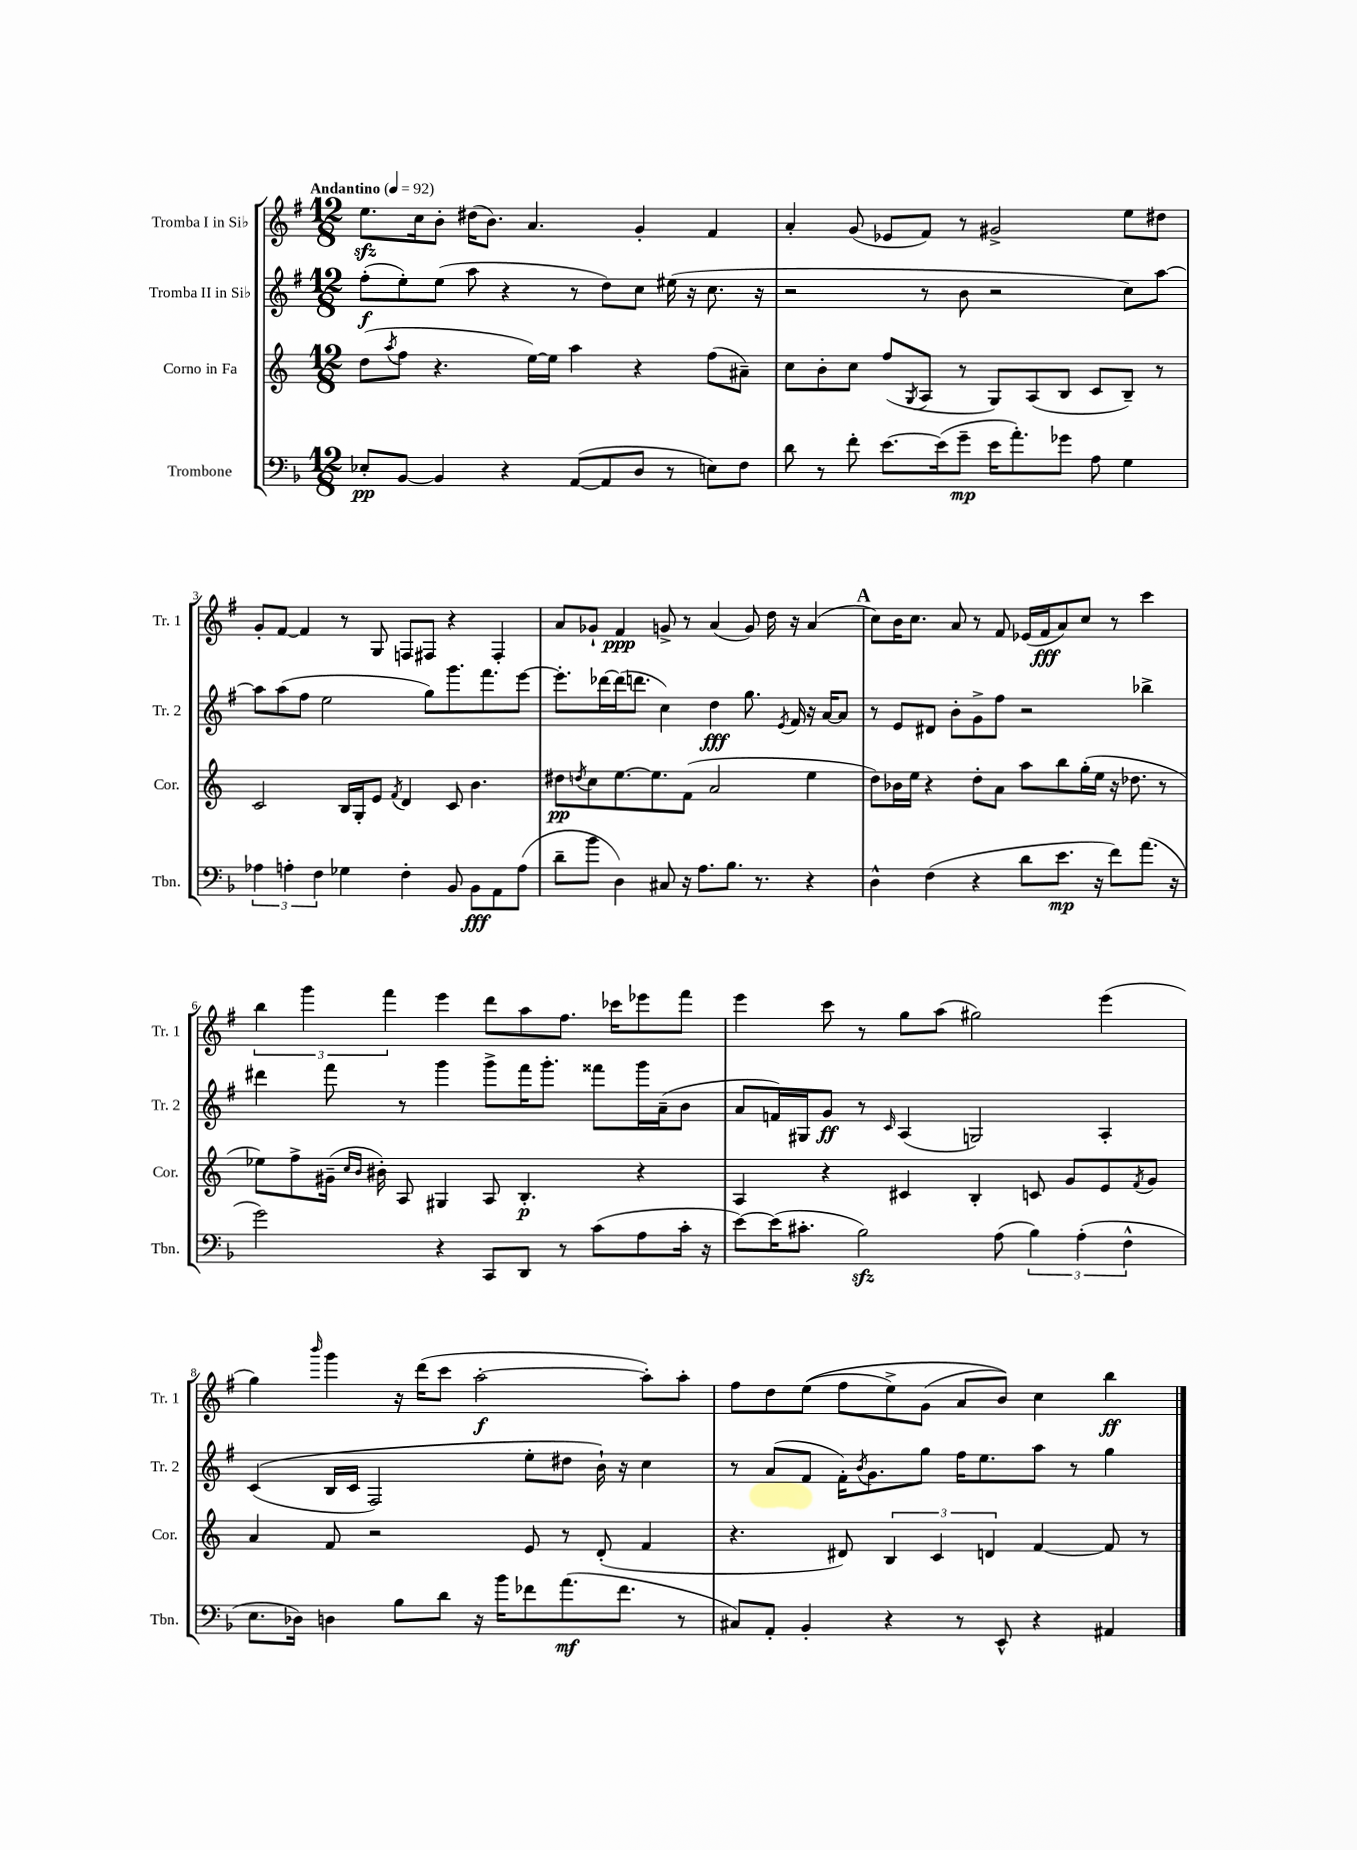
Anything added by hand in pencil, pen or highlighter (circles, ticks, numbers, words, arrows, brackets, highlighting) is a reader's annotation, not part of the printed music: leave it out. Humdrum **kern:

**kern	**kern	**kern	**kern
*staff4	*staff3	*staff2	*staff1
*clefF4	*clefG2	*clefG2	*clefG2
*k[b-]	*k[]	*k[f#]	*k[f#]
*M12/8	*M12/8	*M12/8	*M12/8
*MM92	*MM92	*MM92	*MM92
8E-'/L	(8dd\L	(8ff#'\L	8.ee\L
.	8qaa/	.	.
[8BB-/J	8ff\J	8ee'\)	.
.	.	.	16cc\k
4BB-/]	4.r	(8ee\J	8b'\J
.	.	8aa\	(16dd#\LK
.	.	.	8.b\J)
4r	.	4r	.
.	[16ee\LL)	.	4.a/
.	16ee\]JJ	.	.
([8AA/L	4aa\	8r	.
8AA/]	.	8dd\L)	.
8D/J	4r	8cc\J	4g'/
8r	.	(16ee#\	.
.	.	16r	.
8E\L)	(8ff\L	8.cc\	4f#/
8F\J	8a#~\J)	.	.
.	.	16r	.
=	=	=	=
8d\	8cc\L	2r	4a'/
8r	8b'\	.	.
8f'\	8cc\J	.	(8g/
[8.e\L	(8ff/L	.	8e-/L
.	8qG/	.	.
.	8A/J	8r	8f#/J)
(16e\]k	.	.	.
8g~\J	8r	8b\	8r
16e\LK	8G/L)	2r	2g#^/
8.a'\)	.	.	.
.	(8A/	.	.
8g-\J	8B/J	.	.
8A\	8c/L	.	.
4G\	8B~/J)	8cc\L)	8ee\L
.	8r	[8aa\J	8dd#\J
=	=	=	=
6A-\	2c/	8aa\]L	8g'/L
.	.	(8aa\	[8f#/J
6A'\	.	.	.
.	.	8ff#\J	4f#/]
6F\	.	.	.
.	.	2ee\	.
4G-\	16B/LL	.	8r
.	16G'/J	.	.
.	8e/J	.	8G/
.	8qf/	.	.
4F'\	4d/	.	8F/L
.	.	8gg\L)	8F#/J
8BB-/	8c/	8.ggg\	4r
8BB-\L	4.b\	.	.
.	.	8.fff#\	.
8AA\	.	.	4F#'/
(8A\J	.	[8eee\J	.
=	=	=	=
8d~\L	8dd#\L	8.eee'\]L	8a/L
.	8qdd/	.	.
8b-\J	8cc\	.	8g-`/J
.	.	[16ddd-\L	.
4D\)	[8.ee\	(16ddd-\]J	4f#/
.	.	8.ddd\J	.
.	8.ee\]	.	.
8C#/	.	4cc\)	8g^/
16r	(8f\J	.	8r
8.A\L	.	.	.
.	2a/	4dd\	(4a/
8.B-\J	.	.	.
.	.	8.gg\	8g/)
8.r	.	.	.
.	.	.	16dd\
.	.	8qe/	.
.	.	16f#/	16r
4r	4ee\	16r	(4a/
.	.	[16a/LK	.
.	.	8a/]J	.
=	=	=	=
4D^^\	8dd\L)	8r	8cc\L)
.	16b-\L	8e/L	16b\K
.	16ee\JJ	.	8.cc\J
(4F\	4r	8d#/J	.
.	.	8b'\L	8a/
4r	8dd'\L	8g^\	8r
.	8a\J	8ff#\J	8f#/
8d\L	8aa\L	2r	(16e-/LL
.	.	.	16f#/J
8.e\J	8bb\	.	8a/)
.	(16gg'\L	.	8cc/J
16r	16ee\JJ	.	.
8f\L)	16r	.	8r
.	8.dd-\	.	.
(8.a\J	.	4bb-^\	4ccc\
.	8r	.	.
16r	.	.	.
=	=	=	=
2g\)	8ee-\L)	4ddd#\	6bb\
.	8ff^\	.	.
.	.	.	6ggg\
.	(16g#~\Jk	8fff#\	.
.	16qqcc/LL	.	.
.	16qqb/JJ	.	.
.	16b#'\)	.	.
.	.	.	6fff#\
.	8A/	8r	.
4r	4G#/	4ggg\	4eee\
8CC/L	8A/	8ggg^\L	8ddd\L
8DD/J	4.B'/	16fff#\K	8aa\
.	.	8.ggg'\J	.
8r	.	.	8.ff#\J
(8c\L	.	8fff##\L	.
.	.	.	16ccc-\LK
8A\	4r	16ggg\L	8eee-\
.	.	(16a~\J	.
16c'\Jk	.	8b\J	8fff#\J
16r	.	.	.
=	=	=	=
[8e\L)	4A/	8a/L	4eee\
(16e\]K	.	16f/L)	.
8.c#'\J	.	16G#/J	.
.	4r	8g/J	8ccc\
2B-\)	.	8r	8r
.	.	16qqc/	.
.	4c#/	(4A/	8gg\L
.	.	.	(8aa\J
.	4B'/	2G/)	2gg#\)
(8A\	.	.	.
6B-\)	8c/	.	.
.	8g/L	.	.
(6A'\	.	.	.
.	8e/	4A'/	(4eee\
6F^^\	.	.	.
.	8qf/	.	.
.	8g/J	.	.
=	=	=	=
8.E\L	4a/	&((4c/	4gg\)
16D-\Jk)	.	.	.
.	.	.	16qqbbb/
4D\	8f/	16B/LL	4ggg\
.	.	16c/JJ	.
.	2r	2F#/)	.
8B-\L	.	.	16r
.	.	.	(16ddd\LK
8d\J	.	.	8ccc\J
16r	.	.	[2aa'\
16b-\LK	.	.	.
8f-\	8e/	8ee'\L	.
(8.a\	8r	8dd#\J	.
.	(8d'/	16b`\&)	.
8.f-\J	.	16r	.
.	4f/	4cc\	8aa'\]L)
8r	.	.	8aa'\J
=	=	=	=
8C#/L)	4.r	8r	8ff#\L
8AA'/J	.	(8a/L	8dd\
4BB-'/	.	8f#/J	&((8ee\J
.	8d#/)	16f#'\LK)	8ff#\L
.	.	8qb/	.
.	.	8.g\	.
4r	6B/	.	8ee^\)
.	.	8gg\J	(8g\J
.	6c/	.	.
8r	.	16ff#\LK	8a/L
.	.	8.ee\	.
.	6d/	.	.
8EE^^/	.	.	8b/J)&)
4r	[4f/	8aa\J	4cc\
.	.	8r	.
4AA#/	8f/]	4gg\	4bb\
.	8r	.	.
==	==	==	==
*-	*-	*-	*-
